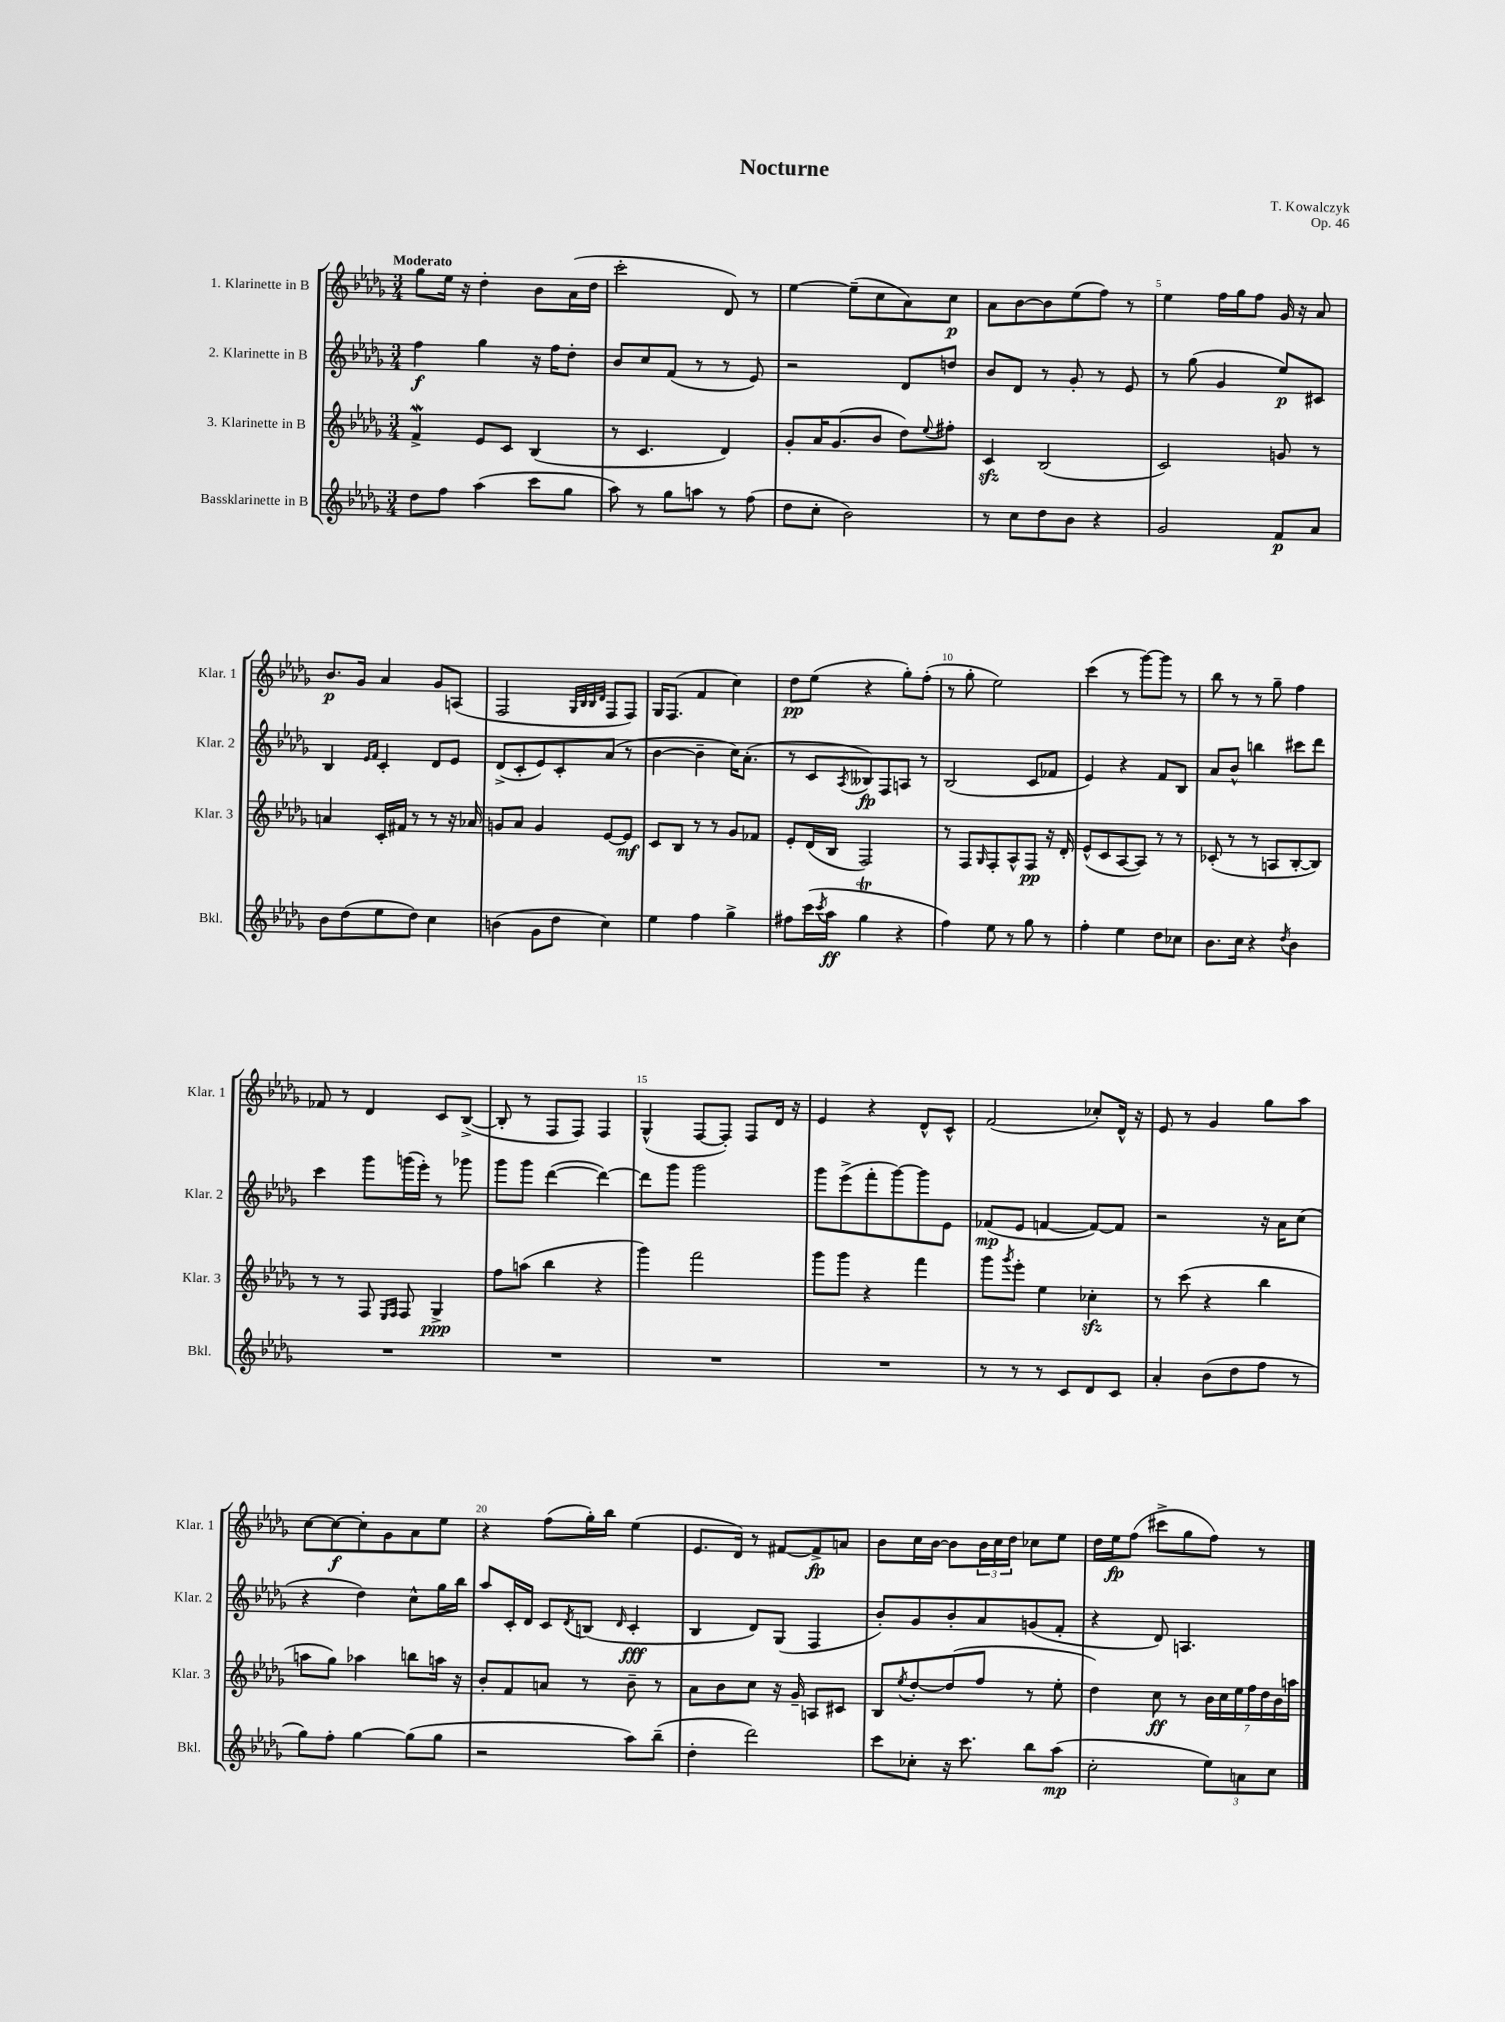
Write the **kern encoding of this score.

**kern	**kern	**kern	**kern
*staff4	*staff3	*staff2	*staff1
*clefG2	*clefG2	*clefG2	*clefG2
*k[b-e-a-d-g-]	*k[b-e-a-d-g-]	*k[b-e-a-d-g-]	*k[b-e-a-d-g-]
*M3/4	*M3/4	*M3/4	*M3/4
8dd-	4f^	4ff	8gg-
8ff	.	.	16ee-
.	.	.	16r
(4aa-	8e-	4gg-	4dd-'
.	8c	.	.
8ccc	(4B-	16r	8b-
.	.	16ff	.
8gg-	.	8dd-'	(16a-
.	.	.	16dd-
=	=	=	=
8aa-)	8r	8b-	2ccc'
8r	4.c	8cc	.
8gg-	.	(8f	.
8aa	.	8r	.
8r	4d-)	8r	8d-)
(8ff	.	8e-)	8r
=	=	=	=
8dd-	8g-'	2r	[4ee-
8cc'	16a-	.	.
.	(8.g-	.	.
2b-)	.	.	(8ee-~]
.	8b-	.	8cc
.	8dd-)	8d-	8a-)
.	8qqee-	.	.
.	8ff#'	8dd	8cc
=	=	=	=
8r	4c	8b-	8a-
8cc	.	8d-	[8b-
8dd-	(2B-	8r	8b-]
8b-	.	8g-'	(8ee-
4r	.	8r	8ff)
.	.	8e-	8r
=	=	=	=
2g-	2c)	8r	4ee-
.	.	(8gg-	.
.	.	4g-	16ff
.	.	.	16gg-
.	.	.	8ff
8f	8g	8ee-)	16g-
.	.	.	16r
8a-	8r	8c#	8a-
=	=	=	=
8b-	4a	4B-	8.b-
(8dd-	.	.	.
.	.	.	16g-
.	.	16qqe-	.
.	.	16qqf	.
8ee-	16c'	4c'	4a-
.	16f#	.	.
8dd-)	8r	.	.
4cc	8r	8d-	8g-
.	16r	8e-	(8A
.	16a-	.	.
=	=	=	=
(4b	8g	(8d-^	2F
.	8a-	8c'	.
8g-	4g	8e-)	.
8dd-	.	8c'	.
.	.	.	32qqG-
.	.	.	32qqB-
.	.	.	32qqB-
.	.	.	32qqd-
4cc)	[8e-	(8a-	8F
.	8e-]	8r	8F)
=	=	=	=
4ee-	8c	[4b-	16G-
.	.	.	(8.F
.	8B-	.	.
4ff	8r	4b-~]	4f
.	8r	.	.
4gg-^	8g-	16cc)	4cc)
.	.	(8.a-'	.
.	8f-	.	.
=	=	=	=
8ff#	8e-'	8r	8dd-
(16ccc	(16d-	8c	(8ee-
8qccc	.	.	.
16aa-	16B-	.	.
.	.	8qA-	.
4gg-	2F)	8B--)	4r
.	.	8F	.
4r	.	8A	8gg-')
.	.	8r	(8ff'
=	=	=	=
4ff)	8r	(2B-	8r
.	8F	.	8gg-'
.	16qqG-	.	.
8ee-	8F'	.	2ee-)
8r	8A-^^	.	.
8gg-	8F	8c	.
8r	16r	8f-	.
.	16d-'	.	.
=	=	=	=
4ff'	(8e-^^	4e-)	(4ccc
.	8c	.	.
4ee-	[8A-	4r	8r
.	8A-])	.	[8ggg-)
8dd-	8r	8f	8ggg-]
8cc-	8r	8B-	8r
=	=	=	=
8.b-	(8c-'	8a-	8bb-
.	8r	8b-^^	8r
16cc	.	.	.
4r	8r	4bb	8r
.	8A	.	8gg-~
8qdd-	.	.	.
4b-	[8B-'	8ccc#	4ff
.	8B-])	8ddd-	.
=	=	=	=
2.r	8r	4ccc	8f-
.	8r	.	8r
.	8F	8ggg-	4d-
.	16qqE-	.	.
.	16qqF	.	.
.	8F	(16ggg	.
.	.	16eee-')	.
.	4G-^	8r	8c
.	.	8ggg-	([8B-^
=	=	=	=
2.r	8ff	8ggg-	8B-']
.	(8aa	8ggg-	8r
.	4bb-	([4ddd-	8F
.	.	.	8F)
.	4r	4ddd-_)	4F
=	=	=	=
2.r	4ggg-)	8ddd-]	(4G-^^
.	.	8ggg-	.
.	2fff	2ggg-	[8F
.	.	.	8F'])
.	.	.	8F
.	.	.	16d-
.	.	.	16r
=	=	=	=
2.r	8ggg-	8ggg-	4e-
.	8ggg-	(8eee-^	.
.	4r	8fff'	4r
.	.	[8ggg-)	.
.	4fff	8ggg-]	8d-^^
.	.	8e-	8c^^
=	=	=	=
8r	8ggg-	(8f-	(2f
.	8qggg-	.	.
8r	8eee-'	8e-	.
8r	4ee-	[4f	.
8c	.	.	.
8d-	4cc-'	8f_)	8cc-')
8c	.	8f]	16d-^^
.	.	.	16r
=	=	=	=
4a-'	8r	2r	8e-
.	(8ccc	.	8r
(8b-	4r	.	4g-
8dd-	.	.	.
8ff	4bb-	16r	8gg-
.	.	16a-	.
8r	.	(8cc	8aa-
=	=	=	=
8gg-)	8aa	4r	[8cc
8ff'	8gg-)	.	8cc_
[4gg-	4aa-	4dd-)	8cc']
.	.	.	8g-
(8gg-]	8bb	8cc^^	8a-
8gg-	16aa	16gg-	8ee-
.	16r	16bb-	.
=	=	=	=
2r	8b-'	8aa-	4r
.	8f	16c'	.
.	.	16d-	.
.	8a	8c	(8ff
.	.	8qd-	.
.	8r	(8B	16gg-')
.	.	.	16bb-
.	.	16qqd-	.
8aa-)	8b-~	4c'	(4ee-
(8bb-~	8r	.	.
=	=	=	=
4dd-'	8a-	4B-	8.e-
.	8b-	.	.
.	.	.	16d-)
2ddd-)	8cc	8d-)	8r
.	16r	(8G-	[8f#
.	16g-~	.	.
.	8A	4F	8f#^]
.	8c#	.	8a
=	=	=	=
8ccc	8B-	8b-')	8b-
.	8qee-	.	.
8cc-'	[8dd-'	8g-	16cc
.	.	.	[16b-
16r	(8dd-]	8b-'	8b-]
8.ccc	.	.	.
.	8ff	8a-	24b-
.	.	.	24cc
.	.	.	24dd-
8bb-	8r	(8g	8cc-
(8aa-	8ee-'	8f'	8ee-
=	=	=	=
2cc'	4dd-)	4r	16dd-
.	.	.	16ee-
.	.	.	(8ff
.	8cc	8d-)	8ccc#^
.	8r	4.A	8gg-
12ee-)	28b-	.	8ff)
.	28cc	.	.
.	28ee-	.	.
12a	.	.	.
.	28ff	.	.
.	.	.	8r
.	28dd-	.	.
12cc	.	.	.
.	28b-	.	.
.	28aa	.	.
==	==	==	==
*-	*-	*-	*-
